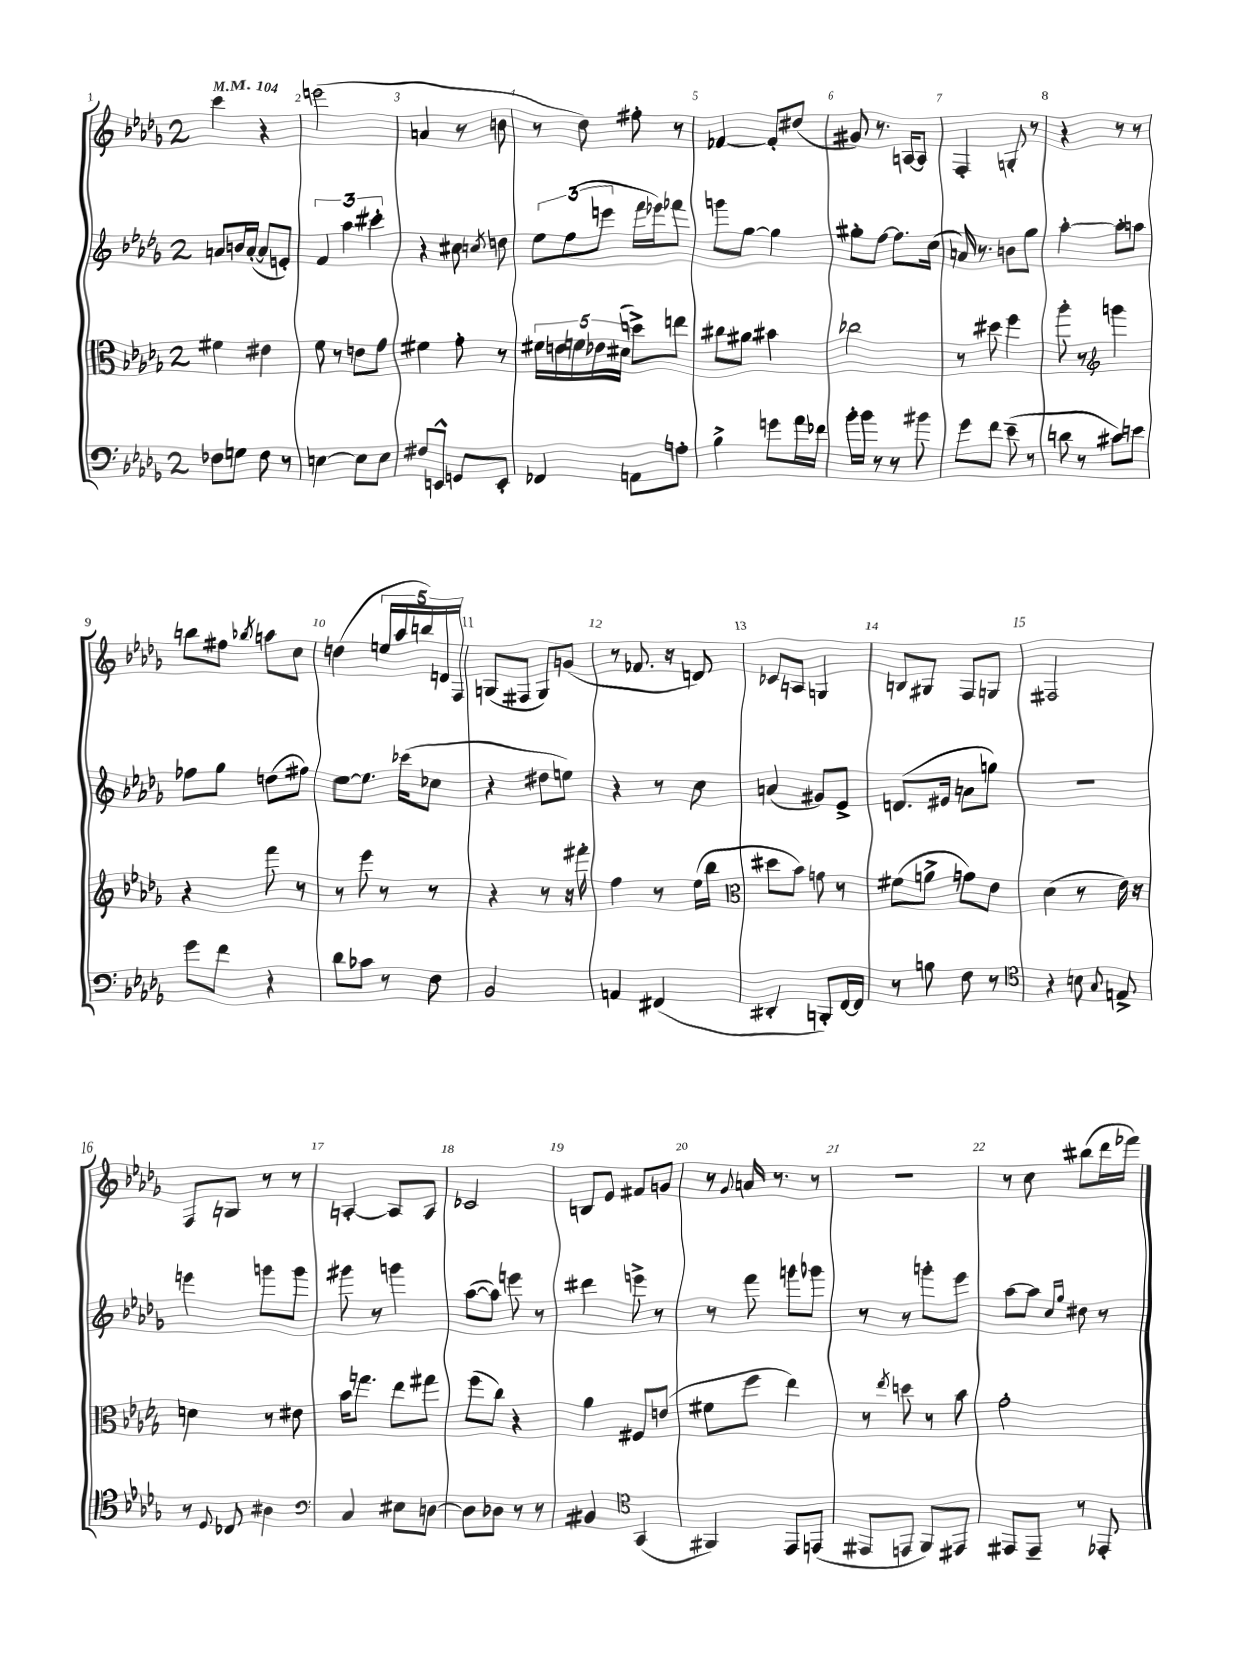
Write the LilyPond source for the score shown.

<<
\new StaffGroup <<
\new Staff = "s0" {
    \clef treble \key des \major \once \override Staff.TimeSignature.style = #'single-digit \time 2/4 \tempo 4 = 104
    \autoBeamOff c'''4 r4 |
    e'''2( |
    a'4 r8 b'8 |
    r8 des''8) fis''8-. r8 |
    fes'4~ fes'8[-. dis''8]( |
    gis'8) r8. a16[~ a8] |
    f4-. g8-. r8 |
    r4 r8 r8 |
    b''8[ fis''8] \acciaccatura { bes''8 } a''8[ c''8] |
    d''4( \tuplet 5/4 { e''16[ aes''16 b''16) d'16 f16] } |
    g8[( fis8] g8[) g'8]( |
    r8 fes'8. r16 d'8) |
    ces'8[ a8] g4 |
    b8[ gis8] f8[ g8] |
    fis2 |
    f8[ g8] r8 r8 |
    a4~-. a8[ a8] |
    ces'2 |
    b8[ ees'8] fis'8[ g'8] |
    r8 \appoggiatura { ges'8 } a'16 r8. r8 |
    r2 |
    r8 c''8 bis''8[( des'''16 fes'''16]) \bar "|." |
}
\new Staff = "s1" {
    \clef treble \key des \major \once \override Staff.TimeSignature.style = #'single-digit \time 2/4
    \autoBeamOff a'8[ b'16 a'16]~-.( a'8[ e'8]-.) |
    \tuplet 3/2 { f'4 aes''4 cis'''4-. } |
    r4 cis''8 \acciaccatura { c''8 } d''8 |
    \tuplet 3/2 { ees''8[ f''8( e'''8] } f'''16[ ees'''16) fes'''8] |
    g'''8[ ges''8]~ ges''4 |
    gis''8[-. f''8]~ f''8.[ c''16]( |
    a'16) r8. b'8[ ges''8] |
    aes''4~-. aes''8[-. a''8] |
    fes''8[ ges''8] d''8[( fis''8]) |
    ees''8[~ ees''8.] ces'''16[( ces''8] |
    r4 dis''8[ e''8]) |
    r4 r8 c''8 |
    a'4( gis'8[) ees'8]-> |
    d'8.[( eis'16] a'8[ g''8]) |
    R2 |
    e'''4 g'''8[ g'''8] |
    gis'''8 r8 g'''4 |
    aes''8[~( aes''8]) e'''8 r8 |
    dis'''4 e'''8-> r8 |
    r8 f'''8 g'''8[ ges'''8] |
    r8 r8 g'''8[-. ees'''8] |
    aes''8[~ aes''8] \grace { c''16[ ges''16] } dis''8 r8 \bar "|." |
}
\new Staff = "s2" {
    \clef alto \key des \major \once \override Staff.TimeSignature.style = #'single-digit \time 2/4
    \autoBeamOff fis'4 eis'4 |
    f'8 r8 e'8[ ges'8] |
    fis'4 ges'8-. r8 |
    \tuplet 5/4 { fis'16[ e'16 f'16 ees'16 dis'16]( } d''8[->) e''8] |
    cis''8[ ais'8] bis'4 |
    ces''2 |
    r8 dis''8 f''4 |
    aes''8-. r8 \clef treble g'''4 |
    r4 f'''8 r8 |
    r8 ees'''8 r8 r8 |
    r4 r8 r16 fis'''16-. |
    f''4 r8 ees''16[( bes''16] |
    \clef alto dis''8[ bes'8]) g'8 r8 |
    fis'8[( a'8]-> g'8[) ees'8] |
    des'4( r8 ees'16) r16 |
    d'4 r8 eis'8 |
    bes'16[ g''8.] ees''8[ gis''8] |
    f''8[( c''8]) r4 |
    aes'4 fis8[ e'8]( |
    fis'8[ f''8] ees''4) |
    r8 \acciaccatura { ees''8 } d''8 r8 bes'8 |
    ges'2-. \bar "|." |
}
\new Staff = "s3" {
    \clef bass \key des \major \once \override Staff.TimeSignature.style = #'single-digit \time 2/4
    \autoBeamOff fes8[ g8] fes8 r8 |
    e4~ e8[ e8] |
    fis8[ e,8]-^ g,8[ e,8]-. |
    fes,4 a,8[ a8]-. |
    bes4-> g'8[ aes'16 fes'16] |
    bes'16[-. bes'16] r8 r8 bis'8 |
    ges'8[ f'8] ees'8--( r8 |
    d'8 r8 cis'8[) e'8] |
    ges'8[ f'8] r4 |
    des'8[ ces'8] r8 f8 |
    bes,2 |
    a,4 fis,4( |
    dis,4-. b,,8[-.) f,16~ f,16] |
    r8 b8 f8 r8 |
    \clef tenor r4 b8 \appoggiatura { ges8 } e8-> |
    r8 \appoggiatura { des8 } ces8 ais4 |
    \clef bass c4 eis8[ d8]~ |
    d8[ des8] r8 r8 |
    bis,4 \clef tenor ges,4( |
    fis,4) ees,8[ e,8]( |
    eis,8[ e,8] f,8[) eis,8] |
    eis,8[ eis,8]-- r8 ees,8-. \bar "|." |
}
>>
>>
\layout { \context { \Score \override BarNumber.break-visibility = ##(#f #t #t) barNumberVisibility = #all-bar-numbers-visible } }
